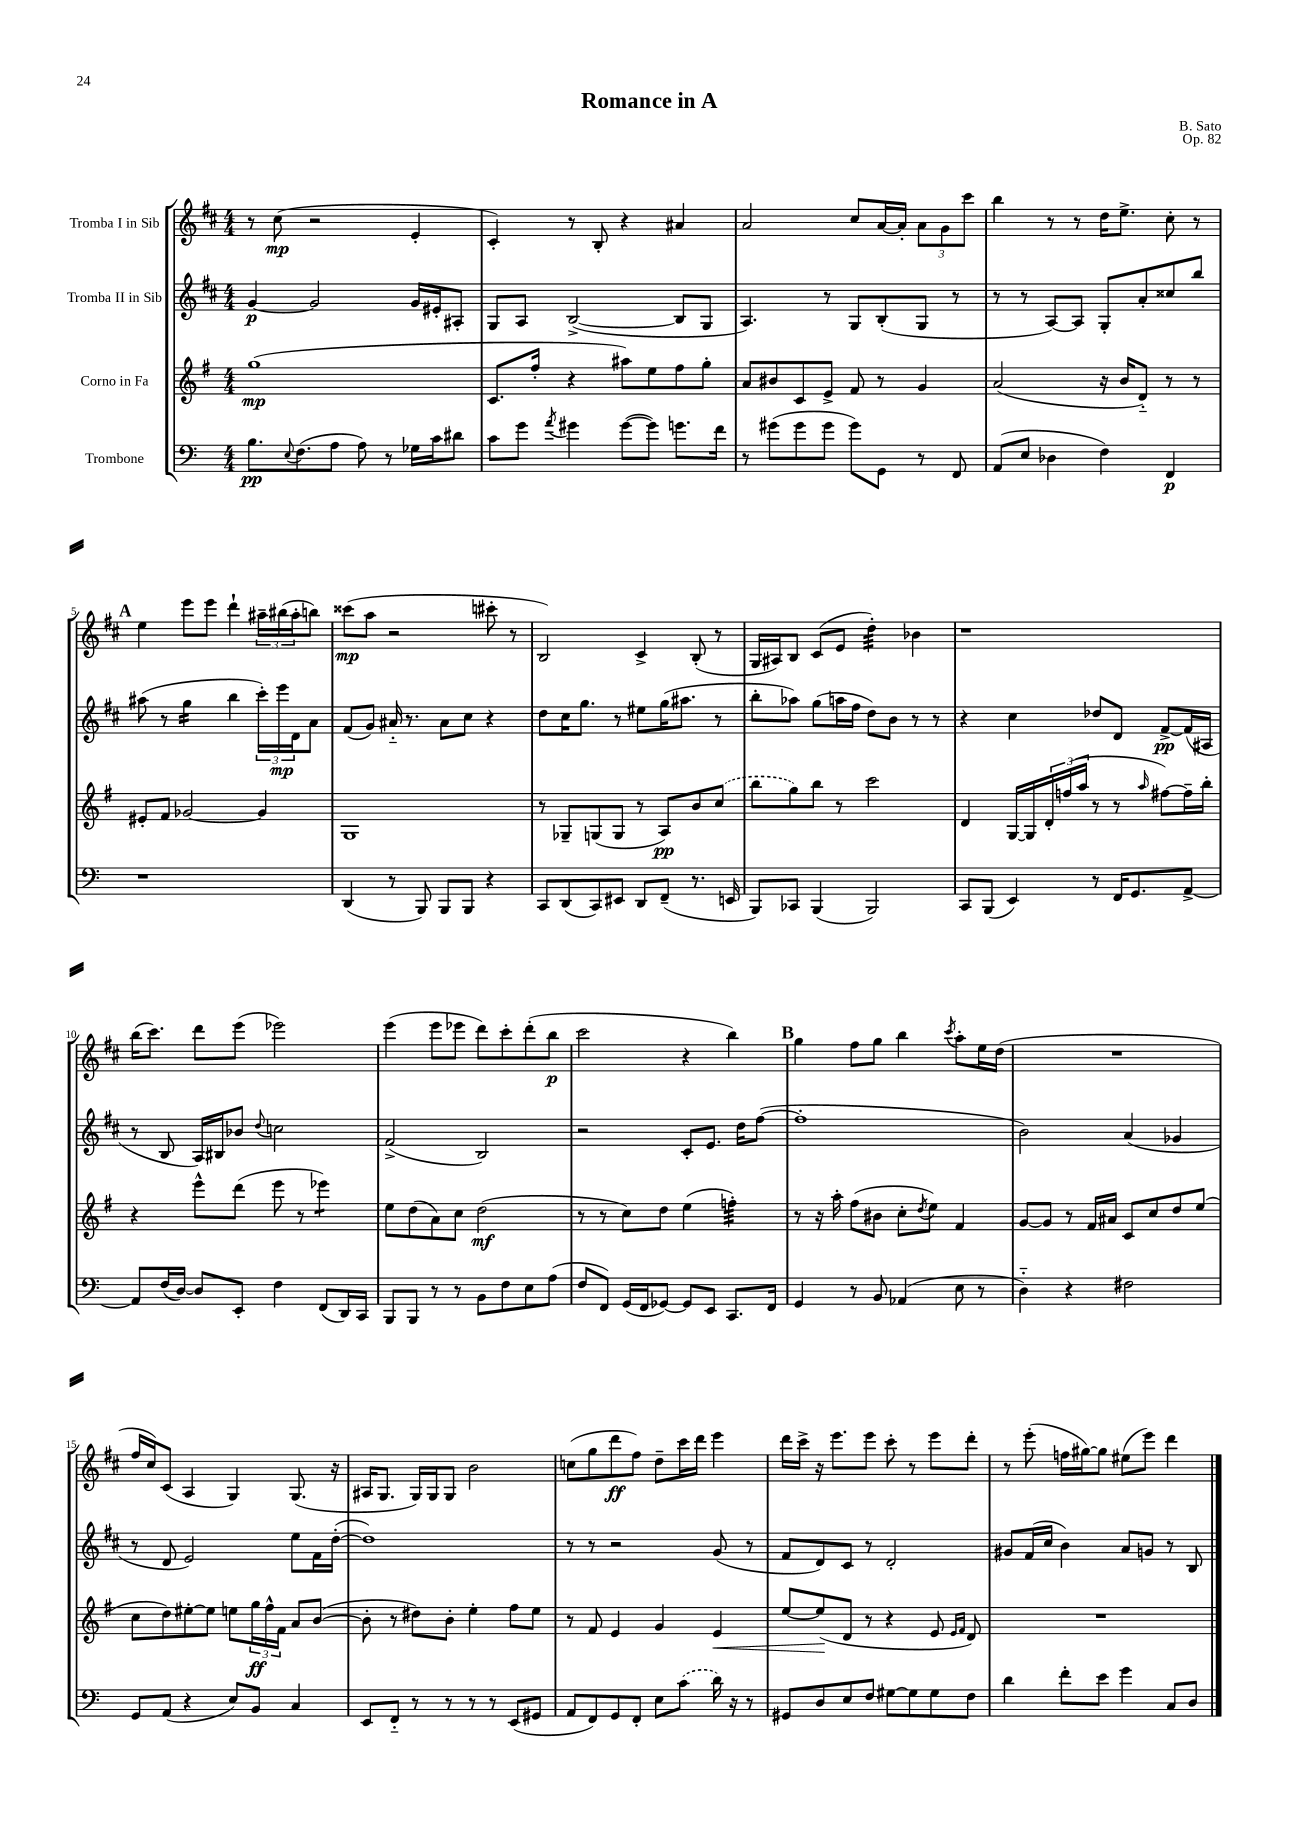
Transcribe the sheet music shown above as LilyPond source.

\header { title = "Romance in A" composer = "B. Sato" opus = "Op. 82" }
<<
\new StaffGroup <<
\new Staff = "s0" \with { instrumentName = "Tromba I in Sib" } {
    \clef treble \key d \major \numericTimeSignature \time 4/4
    r8 cis''8\mp( r2 e'4-. |
    cis'4-.) r8 b8-. r4 ais'4 |
    a'2 cis''8 a'16~ a'16-. \tuplet 3/2 { a'8 g'8 cis'''8 } |
    b''4 r8 r8 d''16 e''8.-> cis''8-. r8 |
    \mark \markup { \bold "A" } e''4 e'''8 e'''8 d'''4-! \tuplet 3/2 { ais''16-- bis''16( ais''16-. } b''8) |
    cisis'''8\mp( a''8 r2 cis'''8-. r8 |
    b2) cis'4-> b8-.( r8 |
    g16 ais16) b8 cis'8( e'8 d''4:32-.) bes'4 |
    r1 |
    b''16( cis'''8.) d'''8 e'''8( ees'''2) |
    e'''4( e'''8 ees'''8 d'''8) cis'''8-. d'''8-.( b''8\p |
    cis'''2 r4 b''4) |
    \mark \markup { \bold "B" } g''4 fis''8 g''8 b''4 \acciaccatura { cis'''8 } a''8-. e''16 d''16( |
    R1 |
    fis''16 cis''16) cis'8( a4 g4) g8.( r16 |
    ais16 g8. g16) g16 g8 b'2 |
    c''8( g''8 d'''8\ff fis''8) d''8-- cis'''16 d'''16 e'''4 |
    d'''16 cis'''16-> r16 e'''8. e'''8 cis'''8-. r8 e'''8 d'''8-. |
    r8 e'''8-.( f''16 gis''16~) gis''8 eis''8( e'''8) d'''4 \bar "|." |
}
\new Staff = "s1" \with { instrumentName = "Tromba II in Sib" } {
    \clef treble \key d \major \numericTimeSignature \time 4/4
    g'4~\p g'2 g'16 eis'16-. ais8-. |
    g8 a8 b2~->( b8 g8 |
    a4.) r8 g8 b8-.( g8 r8 |
    r8 r8 a8~) a8 g8-. a'8-. cisis''8 b''8 |
    \mark \markup { \bold "A" } ais''8( r8 g''4:16 b''4 \tuplet 3/2 { cis'''16-.) e'''16\mp d'16 } a'8 |
    fis'8( g'8) ais'16-_ r8. ais'8 cis''8 r4 |
    d''8 cis''16 g''8. r8 eis''8 g''16( ais''8. r8 |
    b''8-. aes''8) g''8( a''16 fis''16 d''8) b'8 r8 r8 |
    r4 cis''4 des''8 d'8 fis'8~->\pp fis'16( ais16 |
    r8 b8 a16) bis16 bes'8 \appoggiatura { d''8 } c''2 |
    fis'2->( b2) |
    r2 cis'8-. e'8. d''16 fis''8~( |
    \mark \markup { \bold "B" } fis''1-. |
    b'2) a'4( ges'4 |
    r8 d'8 e'2) e''8 fis'16 d''16~-.( |
    d''1) |
    r8 r8 r2 g'8( r8 |
    fis'8 d'8) cis'8 r8 d'2-. |
    gis'8 fis'16( cis''16 b'4) a'8 g'8 r8 b8 \bar "|." |
}
\new Staff = "s2" \with { instrumentName = "Corno in Fa" } {
    \clef treble \key g \major \numericTimeSignature \time 4/4
    g''1\mp( |
    c'8. fis''16-. r4 ais''8) e''8 fis''8 g''8-. |
    a'8 bis'8 c'8 e'8-> fis'8 r8 g'4 |
    a'2( r16 b'16 d'8-_) r8 r8 |
    \mark \markup { \bold "A" } eis'8-. fis'8 ges'2~ ges'4 |
    g1 |
    r8 ges8-- g8( g8 r8 a8\pp) b'8 \once \slurDashed c''8( |
    b''8 g''8) b''8 r8 c'''2 |
    d'4 g16~ g16 \tuplet 3/2 { d'16-. f''16( a''16 } r8 r8 \grace { a''16 } fis''8~) fis''16-- b''16-. |
    r4 e'''8-^ d'''8( e'''8 r8 ees'''4:8) |
    e''8 d''8( a'8) c''8 d''2\mf( |
    r8 r8 c''8) d''8 e''4( f''4:32-.) |
    \mark \markup { \bold "B" } r8 r16 a''16-. fis''8( bis'8 c''8-. \acciaccatura { d''8 } e''8) fis'4 |
    g'8~ g'8 r8 fis'16 ais'16 c'8 c''8 d''8 e''8( |
    c''8 d''8) eis''8~-. eis''8 e''8 \tuplet 3/2 { g''16\ff fis''16-^ fis'16 } a'8 b'8~( |
    b'8-. r8 dis''8) b'8-. e''4-. fis''8 e''8 |
    r8 fis'8 e'4 g'4 e'4\< |
    e''8~ e''8\!( d'8 r8 r4 e'8 \grace { e'16 fis'16 } d'8) |
    R1 \bar "|." |
}
\new Staff = "s3" \with { instrumentName = "Trombone" } {
    \clef bass \key c \major \numericTimeSignature \time 4/4
    b8.\pp \appoggiatura { e8 } f8.( a8 a8) r8 ges16 c'16 dis'8 |
    c'8 g'8 \acciaccatura { a'8 } gis'4 gis'8~( gis'8) g'8. f'16 |
    r8 gis'8( gis'8 gis'8 gis'8) g,8 r8 f,8 |
    a,8( e8 des4 f4) f,4\p |
    \mark \markup { \bold "A" } r1 |
    d,4( r8 b,,8) b,,8 b,,8 r4 |
    c,8 d,8( c,8) eis,8 d,8 f,8--( r8. e,16 |
    b,,8) ces,8 b,,4( b,,2) |
    c,8 b,,8( e,4) r8 f,16 g,8. a,8~-> |
    a,8 f16( d16~) d8 e,8-. f4 f,8( d,16) c,16 |
    b,,8 b,,8 r8 r8 b,8 f8 e8 a8( |
    f8 f,8) g,16( f,16 ges,8~) ges,8 e,8 c,8. f,16 |
    \mark \markup { \bold "B" } g,4 r8 b,8 aes,4( e8 r8 |
    d4-_) r4 fis2 |
    g,8 a,8( r4 e8) b,8 c4 |
    e,8 f,8-_ r8 r8 r8 r8 e,8( gis,8 |
    a,8 f,8) g,8 f,8-. e8 \once \slurDashed c'8( d'16) r16 r8 |
    gis,8 d8 e8 f8 gis8~ gis8 gis8 f8 |
    d'4 f'8-. e'8 g'4 c8 d8 \bar "|." |
}
>>
>>
